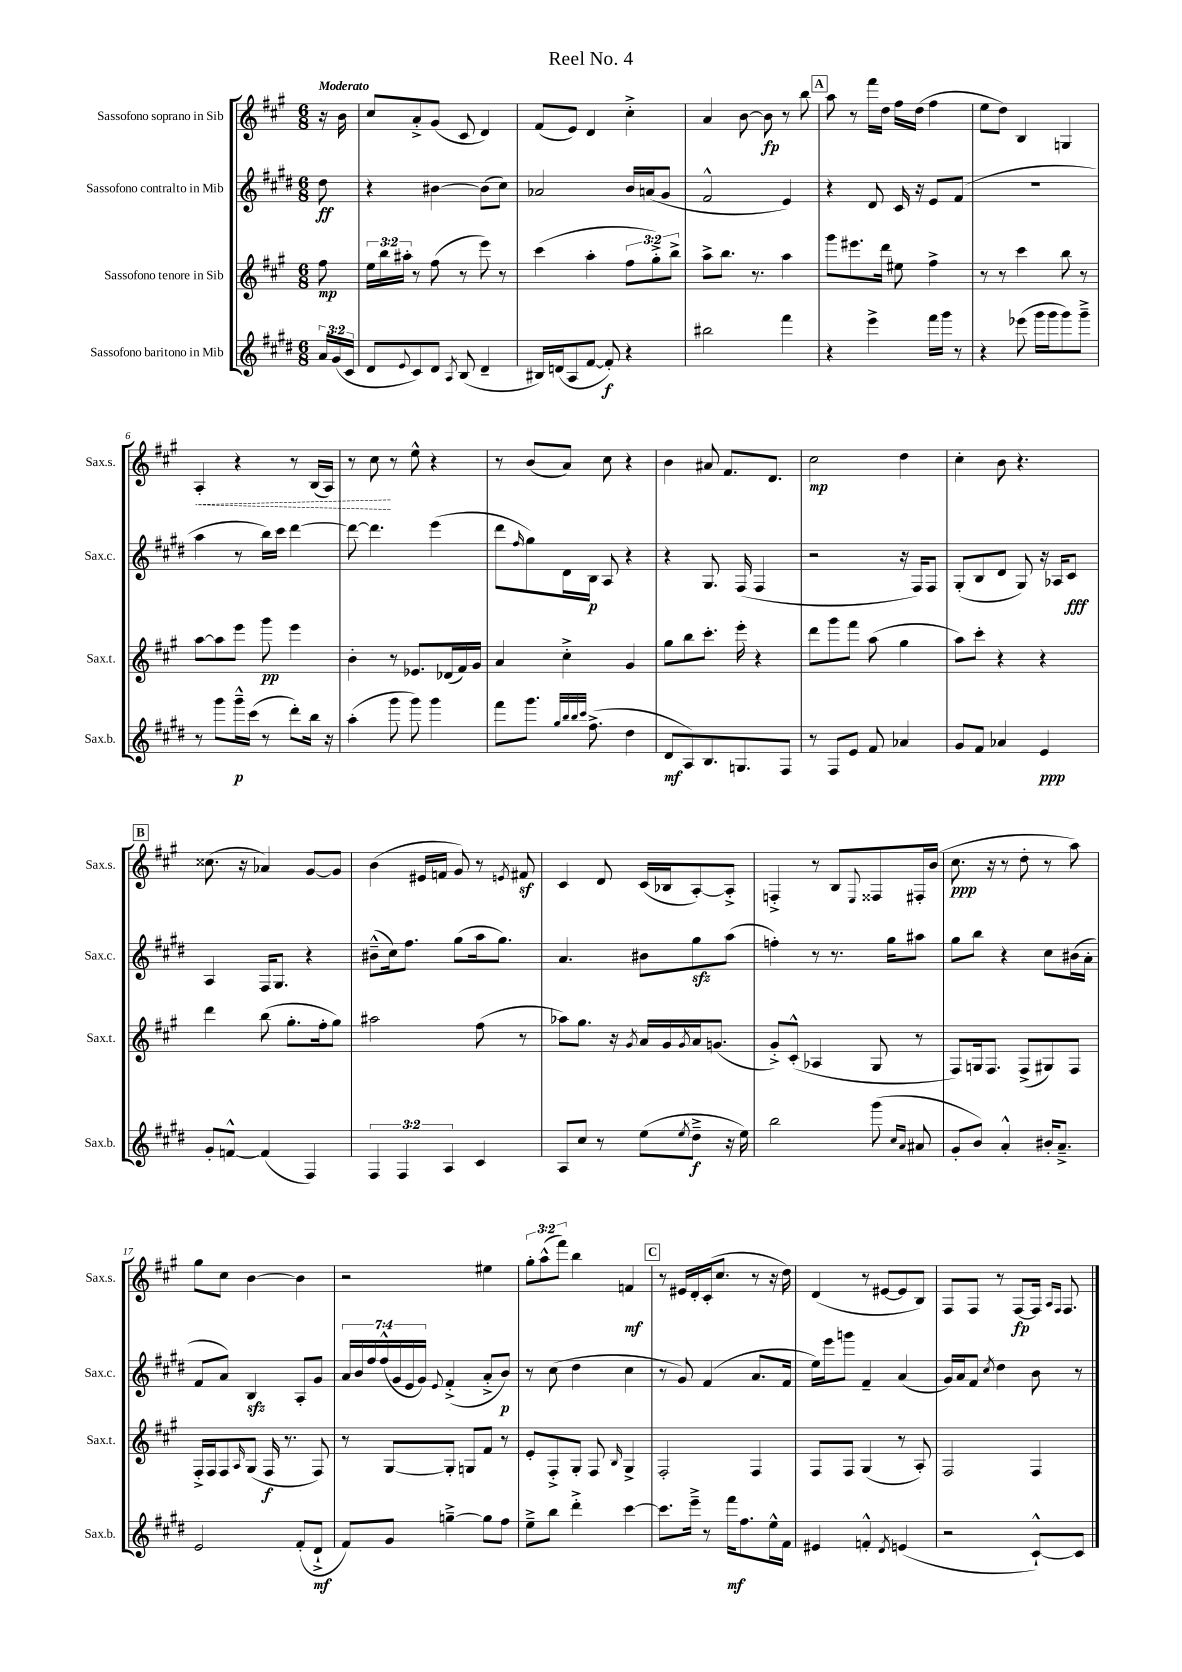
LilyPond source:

\header { title = "Reel No. 4" }
<<
\new StaffGroup <<
\new Staff = "s0" \with { instrumentName = "Sassofono soprano in Sib" shortInstrumentName = "Sax.s." } {
    \clef treble \key a \major \numericTimeSignature \time 6/8 \override Staff.TupletNumber.text = #tuplet-number::calc-fraction-text \partial 8 \tempo "Moderato"
    r16 b'16 |
    cis''8 a'8-.-> gis'8( cis'8 d'4) |
    fis'8( e'8) d'4 cis''4-.-> |
    a'4 b'8~ b'8\fp r8 b''8 |
    \mark \markup { \box "A" } a''8 r8 fis'''16 d''16 fis''16 d''16( fis''4 |
    e''8 d''8) b4 g4 |
    \once \override Hairpin.style = #'dashed-line a4-.\< r4 r8 b16( a16) |
    r8 cis''8\! r8 e''8-^ r4 |
    r8 b'8( a'8) cis''8 r4 |
    b'4 ais'8 fis'8. d'8. |
    cis''2\mp d''4 |
    cis''4-. b'8 r4. |
    \mark \markup { \box "B" } cisis''8.( r16 aes'4) gis'8~ gis'8 |
    b'4( eis'16 f'16 gis'8) r8 \acciaccatura { e'8 } fis'8\sf |
    cis'4 d'8 cis'16( bes16 a8~-.) a8-.-> |
    f4-.-> r8 b8 \appoggiatura { e8 } fisis8 fis16-. b'16( |
    cis''8.\ppp r16 r8 d''8-. r8 a''8) |
    gis''8 cis''8 b'4~ b'4 |
    r2 eis''4 |
    \tuplet 3/2 { gis''8-. a''8-^( fis'''8) } b''4 f'4\mf |
    \mark \markup { \box "C" } r8 eis'16 d'16-. cis'16-.( cis''8. r8 r16 d''16) |
    d'4( r8 eis'8~ eis'8 b8) |
    fis8 fis8 r8 fis8~\fp fis16 \grace { a16 fis16 } fis8. \bar "|." |
}
\new Staff = "s1" \with { instrumentName = "Sassofono contralto in Mib" shortInstrumentName = "Sax.c." } {
    \clef treble \key e \major \numericTimeSignature \time 6/8 \override Staff.TupletNumber.text = #tuplet-number::calc-fraction-text \partial 8
    dis''8\ff |
    r4 bis'4~ bis'8( cis''8) |
    aes'2 b'16 a'16( gis'8 |
    fis'2-^ e'4) |
    \mark \markup { \box "A" } r4 dis'8 cis'16 r16 e'8 fis'8( |
    R2. |
    a''4 r8 b''16) cis'''16 dis'''4~ |
    dis'''8~ dis'''4. e'''4( |
    dis'''8 \grace { fis''16 } gis''8) dis'16 b16\p a8 r4 |
    r4 gis8. fis16( fis4 |
    r2 r16 fis16) fis8 |
    gis8-.( b8 dis'8 gis8) r16 aes16 cis'8\fff |
    \mark \markup { \box "B" } a4 fis16 gis8. r4 |
    bis'8---^( cis''16) fis''8. gis''8( a''16 gis''8.) |
    a'4. bis'8 gis''8\sfz a''8( |
    f''4-.) r8 r8. gis''16 ais''8 |
    gis''8 b''8 r4 cis''8 bis'16( a'16-. |
    fis'8 a'8) b4\sfz a8-. gis'8 |
    \tuplet 7/4 { a'16 b'16 fis''16 fis''16-^( gis'16 e'16 gis'16) } \appoggiatura { e'8 } fis'4-.->( a'8-.-> b'8\p) |
    r8 cis''8( dis''4 cis''4 |
    \mark \markup { \box "C" } r8 gis'8) fis'4( a'8. fis'16 |
    e''16) e'''16 g'''8 fis'4-- a'4( |
    gis'16) a'16 fis'8 \acciaccatura { cis''8 } dis''4 b'8 r8 \bar "|." |
}
\new Staff = "s2" \with { instrumentName = "Sassofono tenore in Sib" shortInstrumentName = "Sax.t." } {
    \clef treble \key a \major \numericTimeSignature \time 6/8 \override Staff.TupletNumber.text = #tuplet-number::calc-fraction-text \partial 8
    fis''8\mp |
    \tuplet 3/2 { e''16 b''16 ais''16-. } r8 fis''8( r8 e'''8) r8 |
    cis'''4( a''4-. \tuplet 3/2 { fis''8 gis''8-.->) b''8-> } |
    a''8-> b''8. r8. a''4 |
    \mark \markup { \box "A" } gis'''8 eis'''8. d'''16 eis''8 fis''4-> |
    r8 r8 cis'''4 b''8 r8 |
    a''8~ a''8 e'''8 gis'''8\pp e'''4 |
    b'4-. r8 ees'8. des'16( fis'16) gis'16 |
    a'4 cis''4-.-> gis'4 |
    gis''8 b''8 cis'''8.-. e'''16-. r4 |
    d'''8 gis'''8 fis'''8 a''8( gis''4 |
    a''8) cis'''8-. r4 r4 |
    \mark \markup { \box "B" } d'''4 b''8( gis''8.-. fis''16-. gis''8) |
    ais''2 fis''8( r8 |
    aes''8) gis''8. r16 \acciaccatura { gis'8 } a'16 gis'16 \acciaccatura { gis'8 } a'16 g'8.( |
    gis'8-.->) cis'8-.-^( aes4 gis8 r8 |
    fis8) g16 fis8. fis8->( gis8) fis8 |
    fis16-.-> fis16 fis8 \grace { a16 } gis8( fis16\f r8. fis8) |
    r8 gis8~ gis8-. g8 fis'8 r8 |
    e'8-. fis8-.-> gis8-. fis8 \grace { b16 } gis4-> |
    \mark \markup { \box "C" } fis2-. fis4 |
    fis8 fis8 gis4( r8 a8-.) |
    fis2 fis4 \bar "|." |
}
\new Staff = "s3" \with { instrumentName = "Sassofono baritono in Mib" shortInstrumentName = "Sax.b." } {
    \clef treble \key e \major \numericTimeSignature \time 6/8 \override Staff.TupletNumber.text = #tuplet-number::calc-fraction-text \partial 8
    \tuplet 3/2 { a'16 gis'16( cis'16 } |
    dis'8 \appoggiatura { e'8 } cis'8) dis'8 \acciaccatura { a8 } b8( dis'4-- |
    bis16) d'16( a8 fis'8~ fis'8-.\f) r4 |
    bis''2 fis'''4 |
    \mark \markup { \box "A" } r4 e'''4-> fis'''16 gis'''16 r8 |
    r4 ees'''8( gis'''16 gis'''16 gis'''8) gis'''8---> |
    r8 gis'''8 gis'''16---^\p cis'''16( r8 dis'''8-.) b''16 r16 |
    a''4-.( gis'''8 gis'''8) gis'''4 |
    fis'''8 gis'''8. \grace { gis''32 b''32 b''32 cis'''32 } fis''8.->( dis''4 |
    dis'8\mf a8) b8. g8. fis8 |
    r8 fis8 e'8 fis'8 aes'4 |
    gis'8 fis'8 aes'4 e'4\ppp |
    \mark \markup { \box "B" } gis'8-. f'8~-^ f'4( fis4) |
    \tuplet 3/2 { fis4 fis4 a4 } cis'4 |
    a8 cis''8 r8 e''8( \acciaccatura { e''8 } dis''8--->\f r16 e''16) |
    b''2 gis'''8( \grace { cis''16 a'16 } ais'8 |
    gis'8-. b'8) a'4-.-^ bis'16-. a'8.---> |
    e'2 fis'8-.( dis'8-!->\mf |
    fis'8) gis'8 g''4~---> g''8 fis''8 |
    e''8---> b''8 dis'''4-.-> cis'''4~ |
    \mark \markup { \box "C" } cis'''8. e'''16---> r8 fis'''16\mf fis''8. e''16-^ fis'16 |
    eis'4 f'4-.-^ \acciaccatura { dis'8 } e'4( |
    r2 cis'8~-!-^) cis'8 \bar "|." |
}
>>
>>
